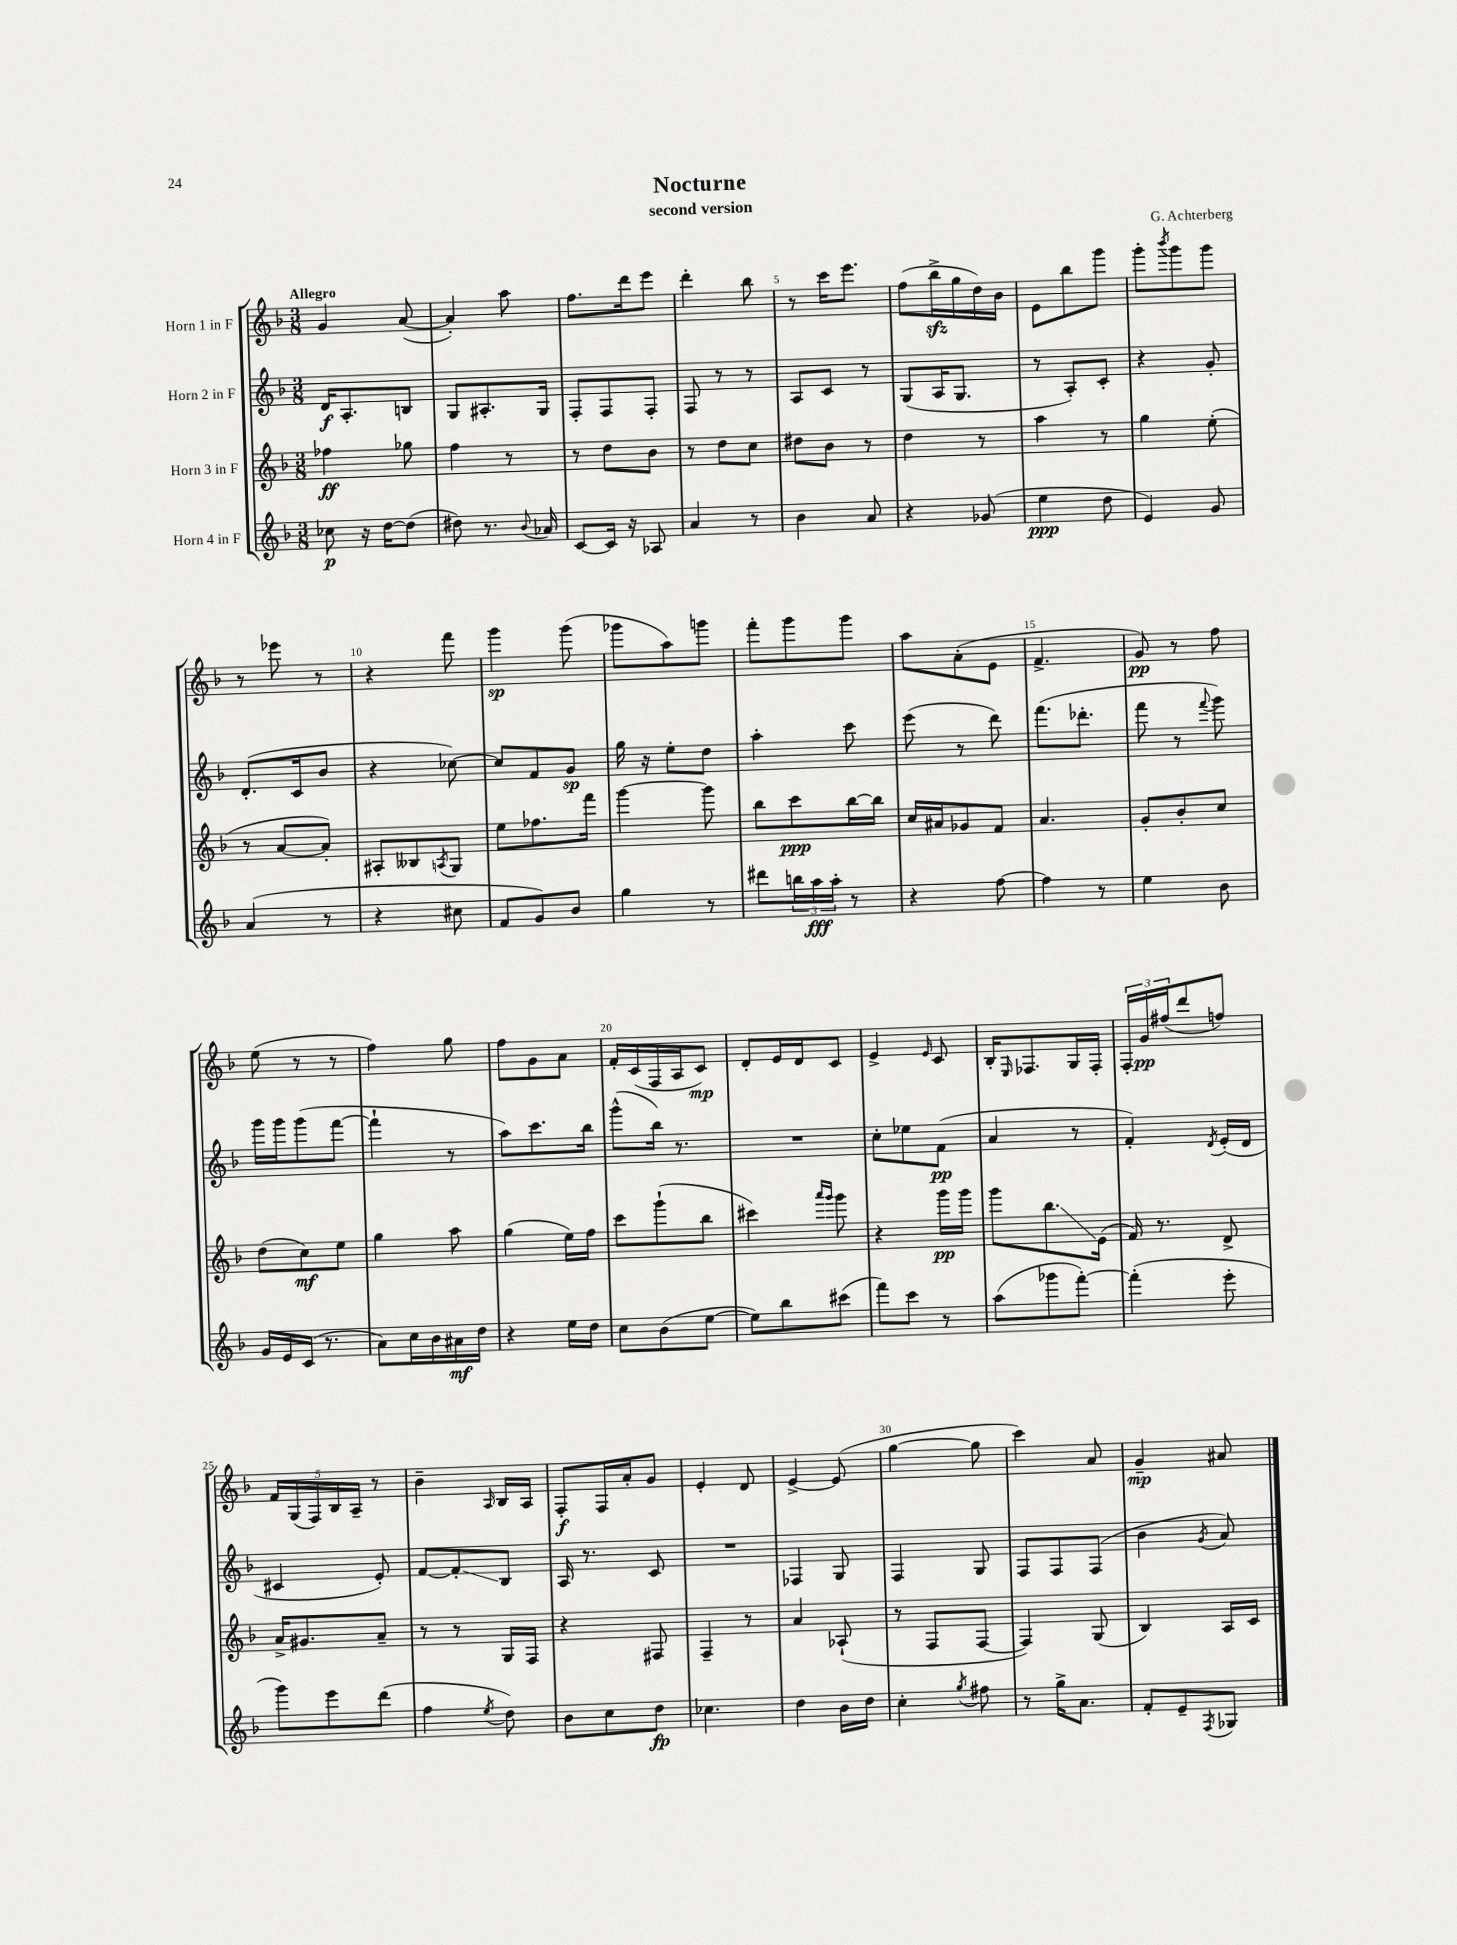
\header { title = "Nocturne" composer = "G. Achterberg" subtitle = "second version" }
<<
\new StaffGroup <<
\new Staff = "s0" \with { instrumentName = "Horn 1 in F" } {
    \clef treble \key f \major \numericTimeSignature \time 3/8 \tempo "Allegro"
    g'4 a'8~( |
    a'4-.) a''8 |
    f''8. d'''16 e'''8 |
    d'''4-. bes''8 |
    r8 c'''16 e'''8. |
    f''8( bes''16->\sfz g''16 d''16) bes'16 |
    e'8 bes''8 g'''8 |
    g'''8-. \acciaccatura { bes'''8 } g'''8 g'''8 |
    r8 ees'''8 r8 |
    r4 f'''8 |
    g'''4\sp g'''8( |
    ges'''8 a''8) g'''8 |
    f'''8-. g'''8 g'''8 |
    a''8 a'8-.( e'8 |
    f'4.-> |
    g'8\pp) r8 f''8 |
    e''8( r8 r8 |
    f''4) g''8 |
    f''8 g'8 a'8 |
    f'16-. c'16( f16 a16 c'8\mp) |
    d'8-. e'16 d'16 c'8 |
    e'4-> \grace { e'16 } c'8 |
    bes16-. \grace { e16 } fes8. g16 fes16-. |
    \tuplet 3/2 { f16-. g'16\pp fis''16( } d'''8 f''8) |
    \tuplet 5/4 { f'16 g16( f16) bes16 a16-- } r8 |
    bes'4-- \grace { a16 } bes16 a16 |
    f8-.\f f16 a'16-. g'8 |
    e'4-. d'8 |
    e'4~-> e'8( |
    g''4~ g''8 |
    c'''4) a'8 |
    g'4--\mp ais'8 \bar "|." |
}
\new Staff = "s1" \with { instrumentName = "Horn 2 in F" } {
    \clef treble \key f \major \numericTimeSignature \time 3/8
    d'16\f a8.-. b8 |
    g8 ais8.-. g16 |
    f8-. f8 f8-. |
    f8 r8 r8 |
    a8 c'8 r8 |
    g8( a16 g8. |
    r8 a8-.) c'8-. |
    r4 g'8-. |
    d'8.-.( c'16 bes'8 |
    r4 ces''8~) |
    ces''8 f'8 g'8\sp |
    g''16 r16 e''8-. d''8 |
    a''4-. c'''8 |
    e'''8( r8 d'''8) |
    f'''8.( des'''8.-. |
    f'''8 r8 \appoggiatura { f'''8 } g'''8) |
    g'''16 g'''16 g'''8( f'''8~ |
    f'''4-! r8 |
    a''8) c'''8. bes''16 |
    g'''8-^( bes''16) r8. |
    R4. |
    c''8-. ees''8 f'8\pp( |
    a'4 r8 |
    f'4-.) \acciaccatura { d'8 } e'16-.( d'16 |
    cis'4 e'8-.) |
    f'8~ f'8-.\glissando bes8 |
    a16 r8. c'8 |
    R4. |
    fes4 g8 |
    f4 g8 |
    f8 f8 f8( |
    bes'4 \acciaccatura { g'8 } a'8) \bar "|." |
}
\new Staff = "s2" \with { instrumentName = "Horn 3 in F" } {
    \clef treble \key f \major \numericTimeSignature \time 3/8
    fes''4\ff ges''8 |
    f''4 r8 |
    r8 d''8 bes'8 |
    r8 d''8 c''8 |
    dis''8 bes'8 r8 |
    d''4 r8 |
    a''4 r8 |
    g''4 e''8-.( |
    r8 a'8~ a'8-.) |
    ais8-. beses8 \acciaccatura { a8 } g8 |
    e''8 fes''8. f'''16 |
    g'''4~ g'''8 |
    bes''8 c'''8\ppp bes''16~ bes''16 |
    c''16 ais'16 ges'8 f'8 |
    a'4. |
    g'8-. bes'8-. c''8 |
    d''8( c''8\mf) e''8 |
    g''4 a''8 |
    g''4( e''16) f''16 |
    c'''8 g'''8-!( bes''8 |
    cis'''4) \grace { a'''16 g'''16 } g'''8 |
    r4 g'''16\pp g'''16 |
    g'''8 bes''8.\glissando e'16( |
    f'16) r8. d'8-> |
    a'16-> gis'8. a'8-- |
    r8 r8 g16 f16 |
    r4 fis8 |
    f4-- r8 |
    a'4 aes8-!( |
    r8 f8 f8~ |
    f4) g8( |
    bes4) a16 c'16 \bar "|." |
}
\new Staff = "s3" \with { instrumentName = "Horn 4 in F" } {
    \clef treble \key f \major \numericTimeSignature \time 3/8
    ces''8\p r16 d''16~ d''8( |
    dis''8) r8. \appoggiatura { bes'8 } aes'16 |
    c'8~ c'16 r16 aes8 |
    a'4 r8 |
    bes'4 a'8 |
    r4 ges'8( |
    e''4\ppp d''8 |
    e'4) g'8 |
    a'4( r8 |
    r4 cis''8 |
    f'8 g'8) bes'8 |
    g''4 r8 |
    dis'''8 \tuplet 3/2 { b''16 a''16\fff a''16-. } r8 |
    r4 f''8~ |
    f''4 r8 |
    e''4 bes'8 |
    g'16 e'16 c'16( r8. |
    a'8) c''16 bes'16 ais'16\mf d''16 |
    r4 e''16 d''16 |
    c''8 bes'8( e''8~ |
    e''8) bes''8 cis'''8( |
    f'''8) c'''8 r8 |
    a''8( ges'''8 f'''8~-.) |
    f'''4-.( e'''8-. |
    g'''8) e'''8 d'''8( |
    f''4 \acciaccatura { e''8 } d''8) |
    bes'8 c''8 d''8\fp |
    ces''4. |
    d''4 bes'16 d''16 |
    c''4-. \acciaccatura { g''8 } fis''8 |
    r8 g''16-> a'8. |
    f'8-. e'8-- \acciaccatura { f8 } ges8 \bar "|." |
}
>>
>>
\layout { \context { \Score \override BarNumber.break-visibility = ##(#f #t #t) barNumberVisibility = #(every-nth-bar-number-visible 5) } }
